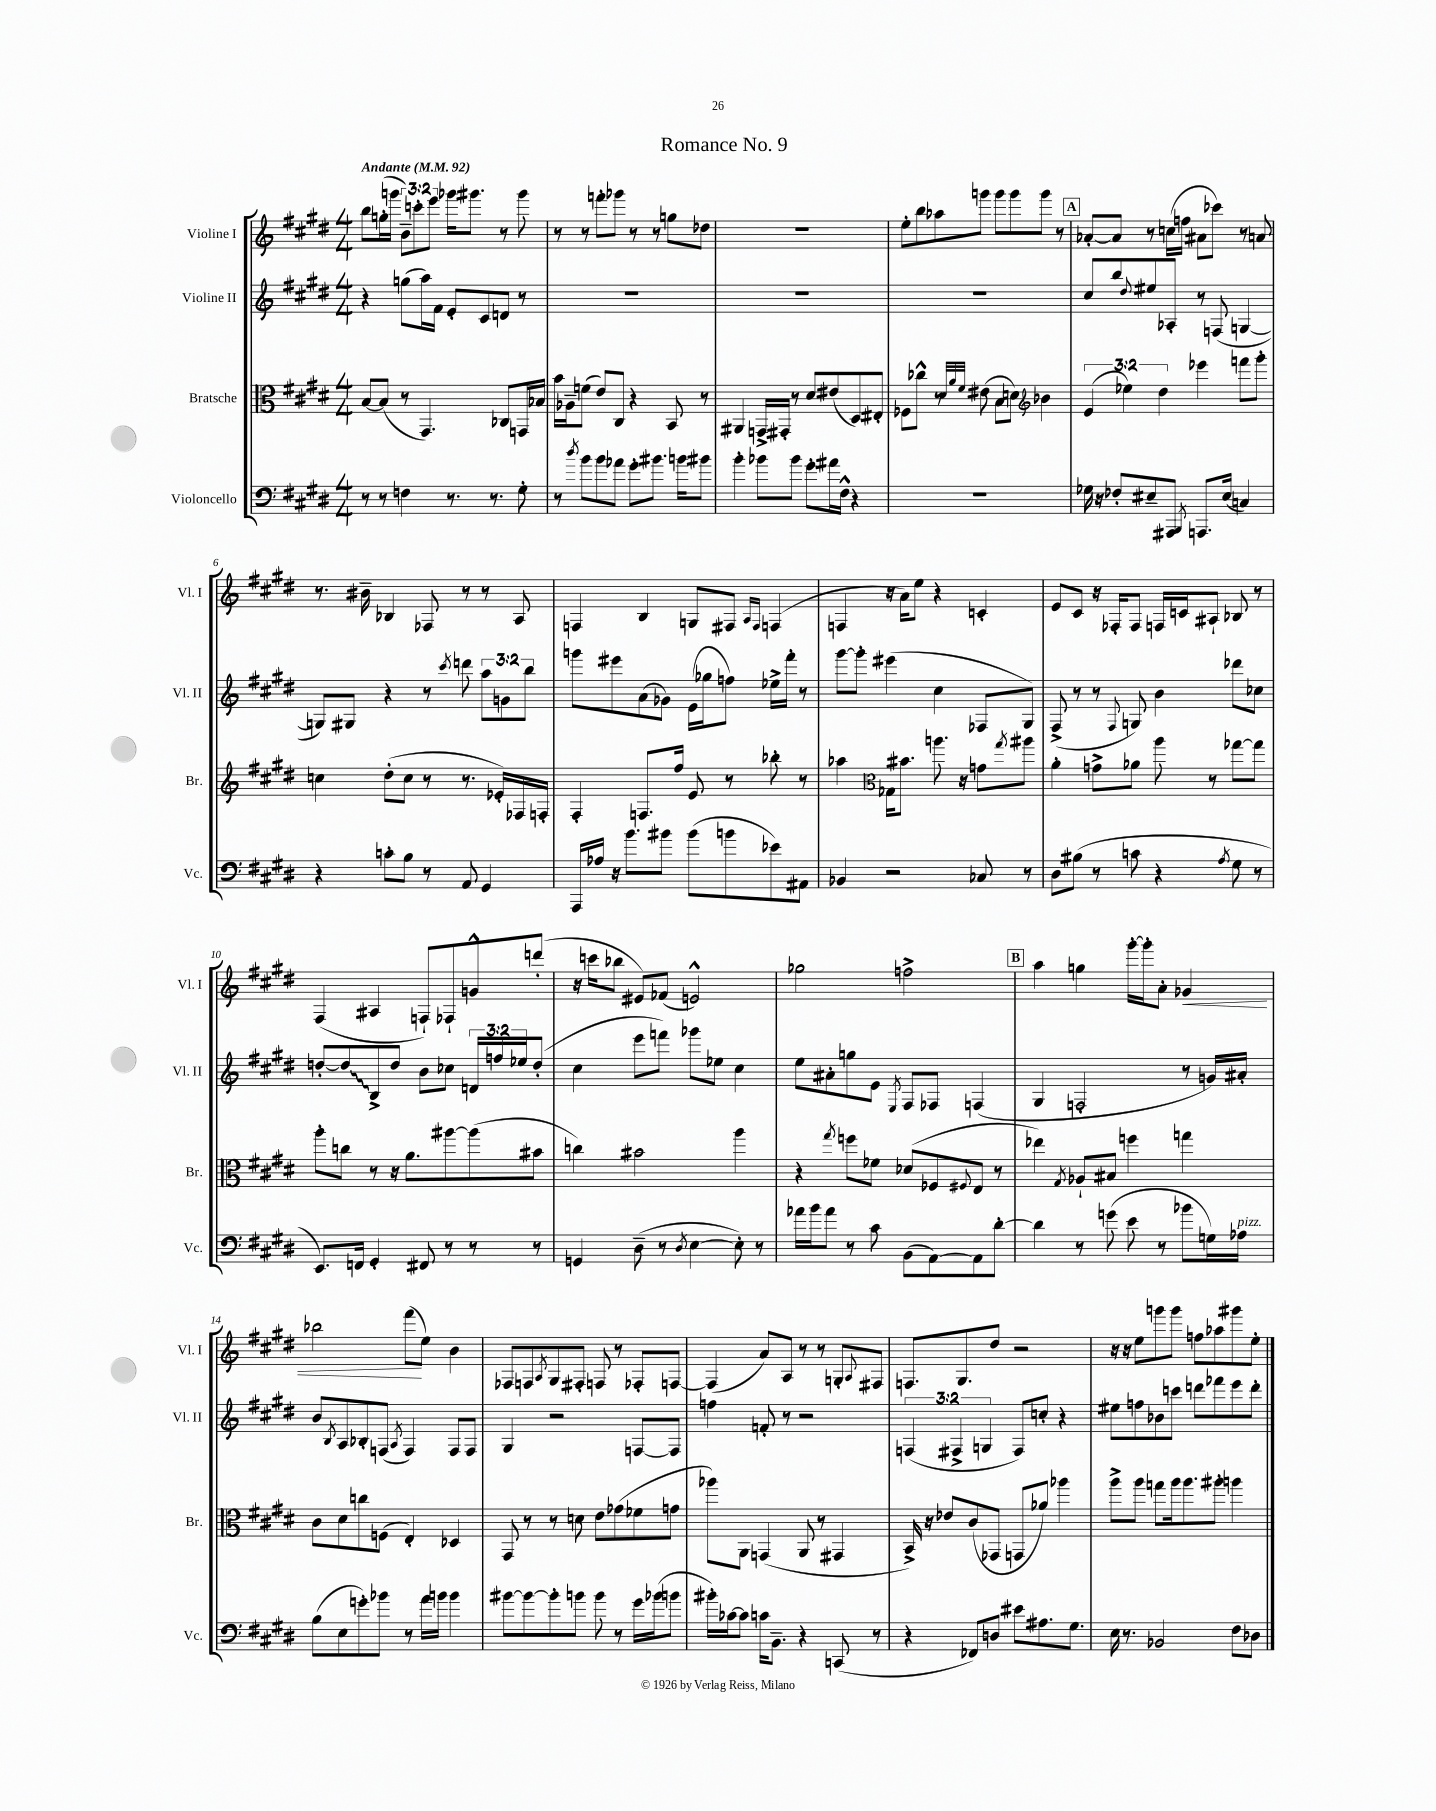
\header { title = "Romance No. 9" }
<<
\new StaffGroup <<
\new Staff = "s0" \with { instrumentName = "Violine I" shortInstrumentName = "Vl. I" } {
    \clef treble \key e \major \numericTimeSignature \time 4/4 \override Staff.TupletNumber.text = #tuplet-number::calc-fraction-text \tempo "Andante" 4 = 92
    b''8 g''16-.( g'''16 \tuplet 3/2 { b'8--) c'''8-. e'''8 } ges'''16 gis'''8. r8 gis'''8 |
    r8 r8 f'''8-. ges'''8 r8 r8 g''8 des''8 |
    R1 |
    e''8-. b''8 aes''8 g'''8 g'''8 g'''8 g'''8 r8 |
    \mark \markup { \box "A" } aes'8~-. aes'8 r8 c''16( f''16 ais'8 ces'''8) r8 a'8 |
    r8. bis'16-- bes4 fes8 r8 r8 a8 |
    f4 b4 g8 fis8 \grace { a16 fis16 } f4( |
    f4 r16 a'16) e''8 r4 c'4-. |
    e'8 cis'8 r16 fes16-. fes8 f16 c'16 ais8-! bes8 r8 |
    fis4( ais4 f8-!) fes8-! g'8-^ d'''8-.( |
    r16 c'''16 bes''8 eis'8) fes'8( e'2-^) |
    ges''2 f''2-> |
    \mark \markup { \box "B" } a''4 g''4 gis'''16~-. gis'''16-. a'8-. ges'4\< |
    bes''2 fis'''8\!( e''8) b'4 |
    fes8 f8 \acciaccatura { a8 } gis8 fis8-. f8 r8 fes8-. f8~ |
    f4( a'8) a8 r8 r8 g8-. \appoggiatura { a8 } fis8 |
    f8. gis8. dis''8 r2 |
    r16 r16 e''8 g'''8 g'''8 f''8 aes''8 gis'''8 e''8-. \bar "|." |
}
\new Staff = "s1" \with { instrumentName = "Violine II" shortInstrumentName = "Vl. II" } {
    \clef treble \key e \major \numericTimeSignature \time 4/4 \override Staff.TupletNumber.text = #tuplet-number::calc-fraction-text
    r4 g''8( a''16) fis'16 e'8-. cis'8 d'8 r8 |
    R1 |
    R1 |
    R1 |
    \mark \markup { \box "A" } cis''8 b''8 \appoggiatura { dis''8 } eis''8 aes8-. r8 f8( g4~ |
    g8) gis8 r4 r8 \acciaccatura { cis'''8 } d'''8 \tuplet 3/2 { a''8 g'8 b''8 } |
    g'''8 eis'''8 a'8( ges'8) e'16( ges''16 f''8) ees''16-> fis'''16-. r8 |
    gis'''8~ gis'''8-. eis'''4( cis''4 fes8 gis8) |
    fis8->( r8 r8 \appoggiatura { fis8 } g8) b'4 des'''8 ces''8 |
    d''8~-. \once \override Glissando.style = #'zigzag d''8\glissando b8-> d''8 b'8 ces''8 \tuplet 3/2 { d'16 f''16 ees''16 } d''8-.( |
    cis''4 e'''8 f'''8) ges'''8 ees''8 cis''4 |
    e''8 ais'8-. g''8 e'8 \acciaccatura { e8 } fis8 fes8 f4( |
    \mark \markup { \box "B" } gis4 f2-. r8 g'16) ais'16-. |
    b'8 \acciaccatura { b8 } a8 bes8-. f8( \acciaccatura { a8 } f4) f8 f8 |
    gis4 r2 f8~ f8 |
    f''4 f'8-. r8 r2 |
    \tuplet 3/2 { f4( fis4-> g4 } fis8) c''8-. r4 |
    eis''8 f''8 bes'8 c'''8 d'''8 fes'''8 e'''8 d'''8-. \bar "|." |
}
\new Staff = "s2" \with { instrumentName = "Bratsche" shortInstrumentName = "Br." } {
    \clef alto \key e \major \numericTimeSignature \time 4/4 \override Staff.TupletNumber.text = #tuplet-number::calc-fraction-text
    b8~ b8( r8 gis,4.) ces8 g,16 bes16 |
    b'16 aes16-- f'8( e'8) cis8 r4 b,8 r8 |
    ais,4 g,16-> gis,16-. r8 dis'8 eis'8( dis8) eis8-. |
    fes8 ces''8-^ r8 \grace { dis'32 a'32 fis'32 } eis'8( b8 d'8) \clef treble bes'4 |
    \mark \markup { \box "A" } \tuplet 3/2 { e'4( ees''4) dis''4 } ees'''4 f'''8 gis'''8-. |
    c''4 dis''8-.( c''8 r8 r8. ees'16-.) fes16 f16-. |
    fis4-. f8. fis''16 e'8 r8 bes''8-. r8 |
    aes''4 \clef alto ges16 bis'8. a''8. r16 g'8 \acciaccatura { gis''8 } ais''8 |
    a'4-. g'8-> aes'8 a''8 r8 ges''8~ ges''8 |
    a''8-. c''8 r8 r16 a'8. ais''8~ ais''8( bis'8 |
    c''4) bis'2 a''4 |
    r4 \acciaccatura { gis''8 } f''8 fes'8 des'8( fes8 \appoggiatura { fis8 } e8 r8 |
    \mark \markup { \box "B" } ees''4) \acciaccatura { gis8 } aes8-! bis8 f''4 g''4 |
    cis'8 dis'8 c''8 f8( e4-.) des4 |
    gis,8 r8 r8 d'8 e'8 ges'8( fes'8 g'8 |
    aes''8) a,8 g,4( a,8 r8 gis,4 |
    b,16->) r16 ees'8 cis'8( ges,8 g,8 aes'8) aes''4 |
    a''8-> a''8 g''8 a''16 a''8. ais''8-. a''4 \bar "|." |
}
\new Staff = "s3" \with { instrumentName = "Violoncello" shortInstrumentName = "Vc." } {
    \clef bass \key e \major \numericTimeSignature \time 4/4
    r8 r8 f4 r8. r8. gis8-. |
    r8 \acciaccatura { dis''8 } b'8 b'8 aes'8 gis'8-. bis'8. b'16 bis'8 |
    b'4-. bes'8 bes'8 gis'8-. ais'16 fis16-^ r4 |
    R1 |
    \mark \markup { \box "A" } ges16 r16 fes8-. eis8-- ais,,8 \acciaccatura { b,,8 } a,,8. eis16( c4) |
    r4 c'8-. b8 r8 a,8 gis,4 |
    a,,16 aes16 r16 b'8. bis'8 bis'8( b'8 ees'8) ais,8 |
    bes,4 r2 ces8 r8 |
    dis8 bis8( r8 c'8 r4 \acciaccatura { a8 } gis8 r8 |
    e,8.) f,16 gis,4-. fis,8 r8 r8 r8 |
    g,4 dis8--( r8 \acciaccatura { dis8 } e4~ e8-.) r8 |
    aes'16 b'16 aes'8 r8 cis'8 b,8( a,8~) a,8 dis'8~-. |
    \mark \markup { \box "B" } dis'4 r8 g'8( e'8 r8 bes'8 g16) aes16^\markup { \italic "pizz." } |
    b8( e8 g'8-.) bes'8 r8 a'16 b'16 b'4 |
    bis'8~ bis'8~ bis'8-. b'8 b'8 r8 gis'16 bes'16( b'8 |
    bis'16-.) ces'16~ ces'8 c'16 b,8.-- r4 c,8( r8 |
    r4 fes,8) d8 eis'8 ais8. gis8. |
    e16 r8. bes,2 fis8 des8 \bar "|." |
}
>>
>>
